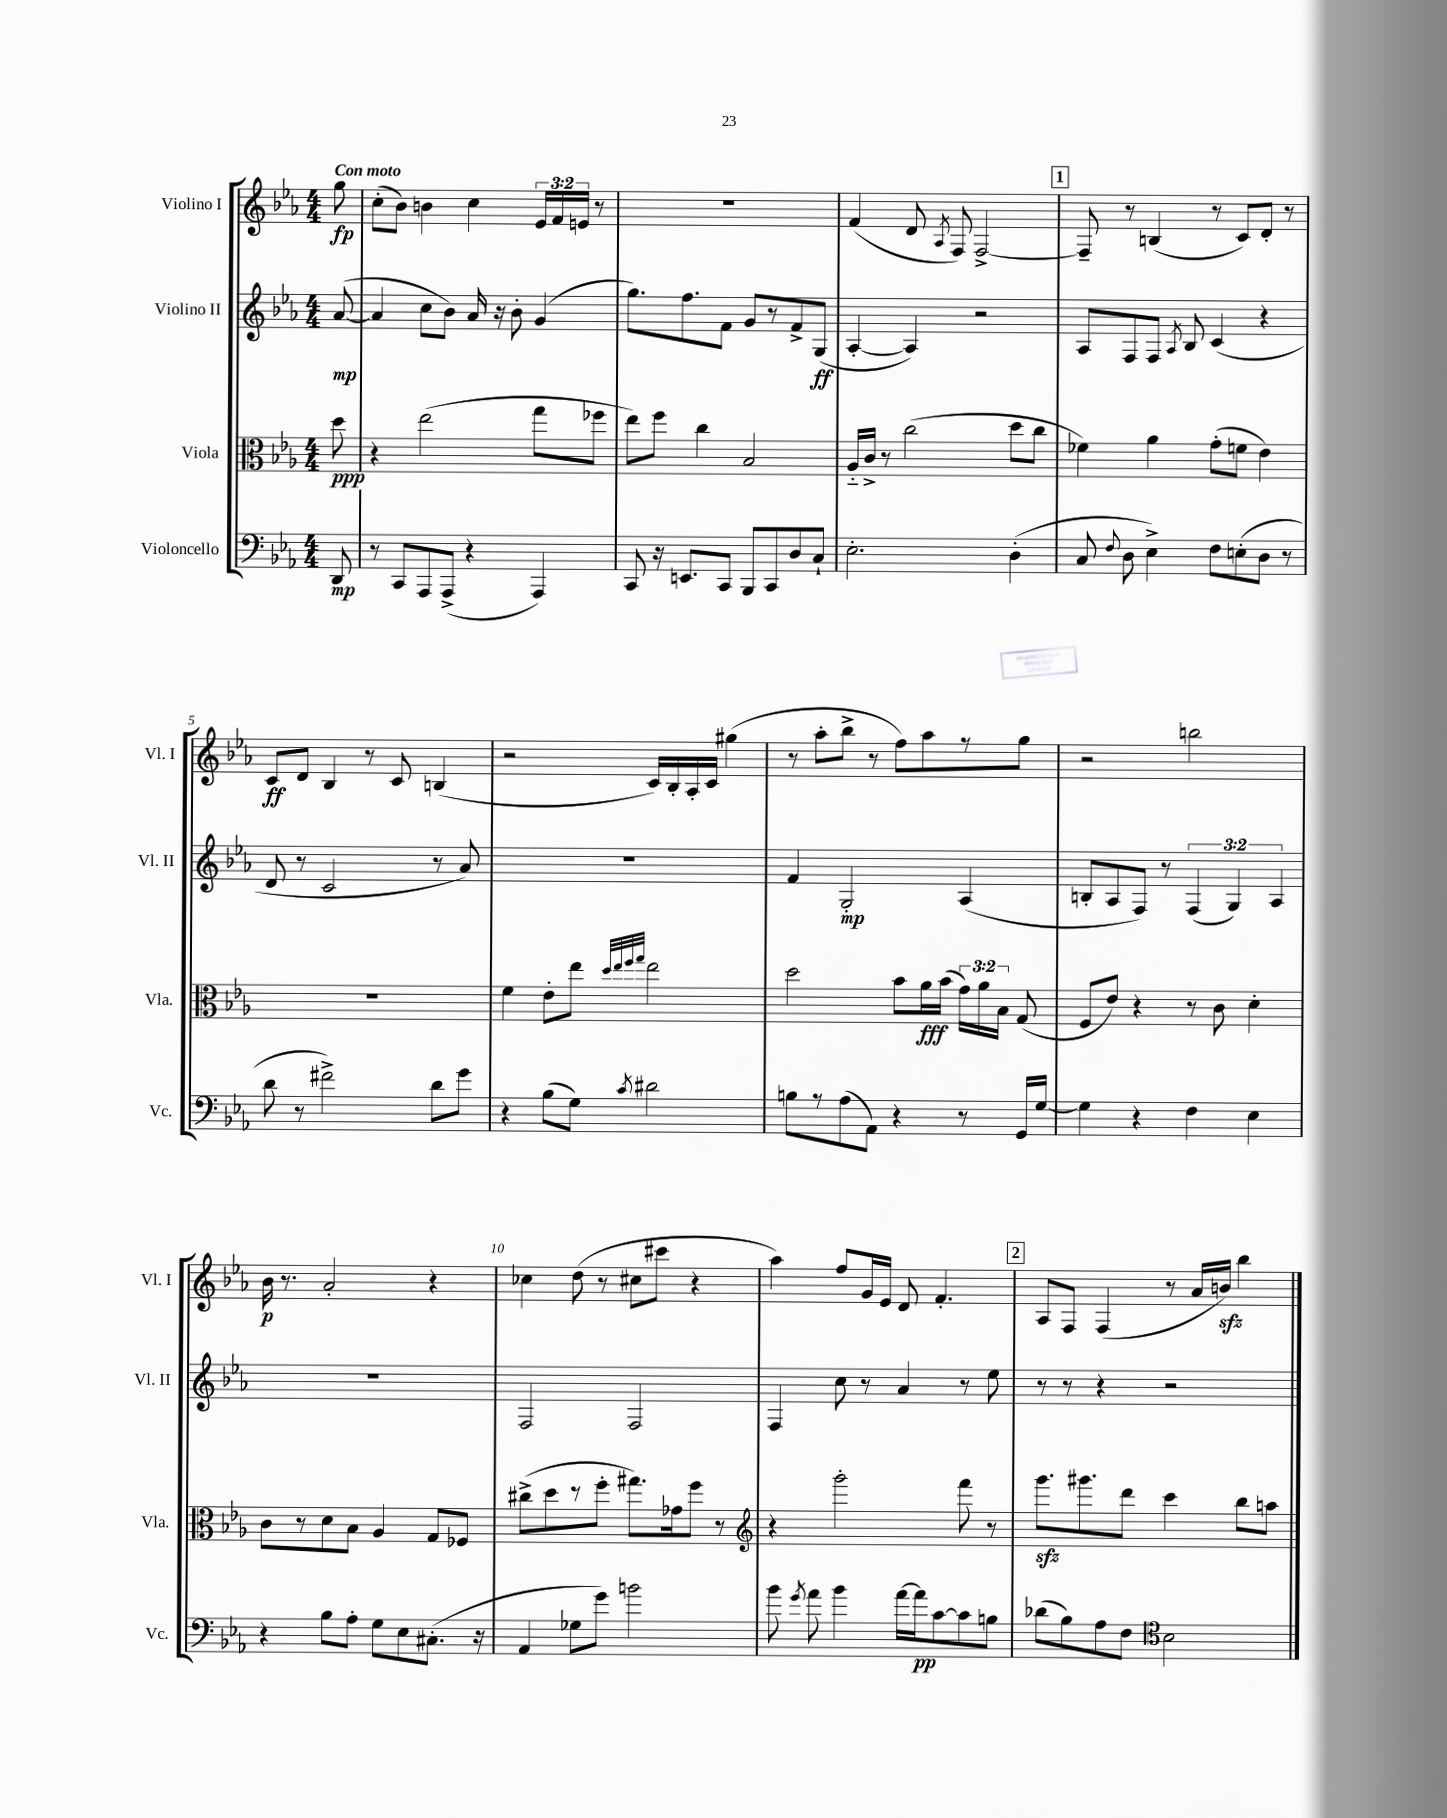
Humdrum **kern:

**kern	**dynam	**kern	**dynam	**kern	**dynam	**kern	**dynam
*part4	*part4	*part3	*part3	*part2	*part2	*part1	*part1
*staff4	*staff4	*staff3	*staff3	*staff2	*staff2	*staff1	*staff1
*I"Violoncello	*	*I"Viola	*	*I"Violino II	*	*I"Violino I	*
*I'Vc.	*	*I'Vla.	*	*I'Vl. II	*	*I'Vl. I	*
*clefF4	*	*clefC3	*	*clefG2	*	*clefG2	*
*k[b-e-a-]	*	*k[b-e-a-]	*	*k[b-e-a-]	*	*k[b-e-a-]	*
*M4/4	*	*M4/4	*	*M4/4	*	*M4/4	*
=	=	=	=	=	=	=	=
!	!	!	!	!	!	!LO:TX:a:B:t=Con moto	!
8DD/	mp	8dd\	ppp	([8a-/	mp	8gg\	fp
=1	=1	=1	=1	=1	=1	=1	=1
8r	.	4r	.	4a-/]	.	(8cc'\L	.
8CC/L	.	.	.	.	.	8b-\J)	.
8AAA-/	.	(2ee-\	.	8cc\L	.	4bn\	.
(8AAA-^/J	.	.	.	8b-\J)	.	.	.
4r	.	.	.	16a-/	.	4cc\	.
.	.	.	.	16r	.	.	.
.	.	.	.	8b-'\	.	.	.
4AAA-/)	.	8gg\L	.	(4g/	.	24e-/LL	.
.	.	.	.	.	.	24f/	.
.	.	.	.	.	.	24en/JJ	.
.	.	8ff-X\J	.	.	.	8r	.
=2	=2	=2	=2	=2	=2	=2	=2
8CC/	.	8ee-\L)	.	8.gg\L)	.	1r	.
16r	.	8ff\J	.	.	.	.	.
8.EEn/L	.	.	.	8.ff\	.	.	.
.	.	4cc\	.	.	.	.	.
8CC/J	.	.	.	8f\J	.	.	.
8BBB-/L	.	2B-/	.	8g/L	.	.	.
8CC/	.	.	.	8r	.	.	.
8D/	.	.	.	8f^/	.	.	.
8C`/J	.	.	.	(8G/J	ff	.	.
=3	=3	=3	=3	=3	=3	=3	=3
2.E-'\	.	16A-/LL	.	[4A-'/	.	(4f/	.
.	.	16c^/JJ	.	.	.	.	.
.	.	8r	.	.	.	.	.
.	.	(2cc\	.	4A-/])	.	8d/	.
.	.	.	.	.	.	8qA-/	.
.	.	.	.	.	.	8F/)	.
.	.	.	.	2r	.	[2F^/	.
(4D'\	.	8dd\L	.	.	.	.	.
.	.	8cc\J	.	.	.	.	.
!!LO:REH:place=s1:t=1
=4	=4	=4	=4	=4	=4	=4	=4
8C/	.	4f-X\)	.	8A-/L	.	8F~/]	.
8qqF/	.	.	.	.	.	.	.
8D\	.	.	.	8F/	.	8r	.
4E-^\)	.	4a-\	.	8F/J	.	(4Bn/	.
.	.	.	.	8qA-/	.	.	.
.	.	.	.	8B-/	.	.	.
8F\L	.	(8g'\L	.	(4c/	.	8r	.
(8En'\	.	8fn\J	.	.	.	8c/L)	.
8D\J	.	4e-\)	.	4r	.	8d'/J	.
8r	.	.	.	.	.	8r	.
!!LO:LB:g=z
=5	=5	=5	=5	=5	=5	=5	=5
8d\	.	1r	.	8d/	.	8c/L	ff
8r	.	.	.	8r	.	8d/J	.
2f#X^\)	.	.	.	2c/	.	4B-/	.
.	.	.	.	.	.	8r	.
.	.	.	.	.	.	8c/	.
8d\L	.	.	.	8r	.	(4Bn/	.
8g\J	.	.	.	8a-/)	.	.	.
=6	=6	=6	=6	=6	=6	=6	=6
4r	.	4f\	.	1r	.	2r	.
(8B-\L	.	8e-'\L	.	.	.	.	.
8G\J)	.	8ee-\J	.	.	.	.	.
.	.	32qqdd/LLL	.	.	.	.	.
.	.	32qqee-/	.	.	.	.	.
.	.	32qqff/	.	.	.	.	.
8qc/	.	32qqgg/JJJ	.	.	.	.	.
2d#X\	.	2ee-\	.	.	.	16c/LL)	.
.	.	.	.	.	.	16B-'/	.
.	.	.	.	.	.	16A-'/	.
.	.	.	.	.	.	16c/JJ	.
.	.	.	.	.	.	(4gg#X\	.
=7	=7	=7	=7	=7	=7	=7	=7
8Bn\L	.	2dd\	.	4f/	.	8r	.
8r	.	.	.	.	.	8aa-'\L	.
(8A-\	.	.	.	2G'/	mp	8bb-^\J	.
8AA-\J)	.	.	.	.	.	8r	.
4r	.	8b-\L	.	.	.	8ff\L)	.
.	.	16a-\L	fff	.	.	8aa-\	.
.	.	(16b-\JJ	.	.	.	.	.
8r	.	24g\LL)	.	(4A-/	.	8r	.
.	.	24a-\	.	.	.	.	.
.	.	24B-\JJ	.	.	.	.	.
16GG/LL	.	(8G/	.	.	.	8gg\J	.
[16G/JJ	.	.	.	.	.	.	.
=8	=8	=8	=8	=8	=8	=8	=8
4G\]	.	8F/L	.	8Bn'/L	.	2r	.
.	.	8e-/J)	.	8A-/	.	.	.
4r	.	4r	.	8F/J)	.	.	.
.	.	.	.	8r	.	.	.
4F\	.	8r	.	(6F/	.	2bbn\	.
.	.	8c\	.	.	.	.	.
.	.	.	.	6G/)	.	.	.
4E-\	.	4d'\	.	.	.	.	.
.	.	.	.	6A-/	.	.	.
!!LO:LB:g=z
=9	=9	=9	=9	=9	=9	=9	=9
4r	.	8c\L	.	1r	.	16b-\	p
.	.	.	.	.	.	8.r	.
.	.	8r	.	.	.	.	.
8B-\L	.	8d\	.	.	.	2a-'/	.
8A-'\J	.	8B-\J	.	.	.	.	.
8G\L	.	4A-/	.	.	.	.	.
8E-\	.	.	.	.	.	.	.
(8.C#X'\J	.	8G/L	.	.	.	4r	.
.	.	8F-X/J	.	.	.	.	.
16r	.	.	.	.	.	.	.
=10	=10	=10	=10	=10	=10	=10	=10
4AA-/	.	(8cc#X^\L	.	2F/	.	4cc-X\	.
.	.	8dd\	.	.	.	.	.
8G-X\L	.	8r	.	.	.	(8dd\	.
8g\J)	.	8ff'\J	.	.	.	8r	.
2bn\	.	8.gg#X\L)	.	2F/	.	8cc#X\L	.
.	.	.	.	.	.	8ccc#X\J	.
.	.	16g-X\k	.	.	.	.	.
.	.	8ff\J	.	.	.	4r	.
.	.	8r	.	.	.	.	.
=11	=11	=11	=11	=11	=11	=11	=11
*	*	*clefG2	*	*	*	*	*
8b-\	.	4r	.	4F/	.	4aa-\)	.
8qg/	.	.	.	.	.	.	.
8a-\	.	.	.	.	.	.	.
4b-\	.	2ggg'\	.	8cc\	.	8ff/L	.
.	.	.	.	8r	.	16g/L	.
.	.	.	.	.	.	16e-/JJ	.
[16a-\LL	.	.	.	4a-/	.	8d/	.
16a-\J]	pp	.	.	.	.	.	.
[8c\	.	.	.	.	.	4.f'/	.
8c\]	.	8fff\	.	8r	.	.	.
8Bn\J	.	8r	.	8ee-\	.	.	.
!!LO:REH:place=s1:t=2
=12	=12	=12	=12	=12	=12	=12	=12
(8d-X\L	.	8.gggzz\L	.	8r	.	8A-/L	.
8B-\)	.	.	.	8r	.	8F/J	.
.	.	8.ggg#X\	.	.	.	.	.
8A-\	.	.	.	4r	.	(4F/	.
8F\J	.	8ddd\J	.	.	.	.	.
*clefC4	*	*	*	*	*	*	*
2B-\	.	4ccc\	.	2r	.	8r	.
.	.	.	.	.	.	16a-/LL	.
.	.	.	.	.	.	16bnzz/JJ)	.
.	.	8bb-\L	.	.	.	4bb-\	.
.	.	8aan\J	.	.	.	.	.
==	==	==	==	==	==	==	==
*-	*-	*-	*-	*-	*-	*-	*-
